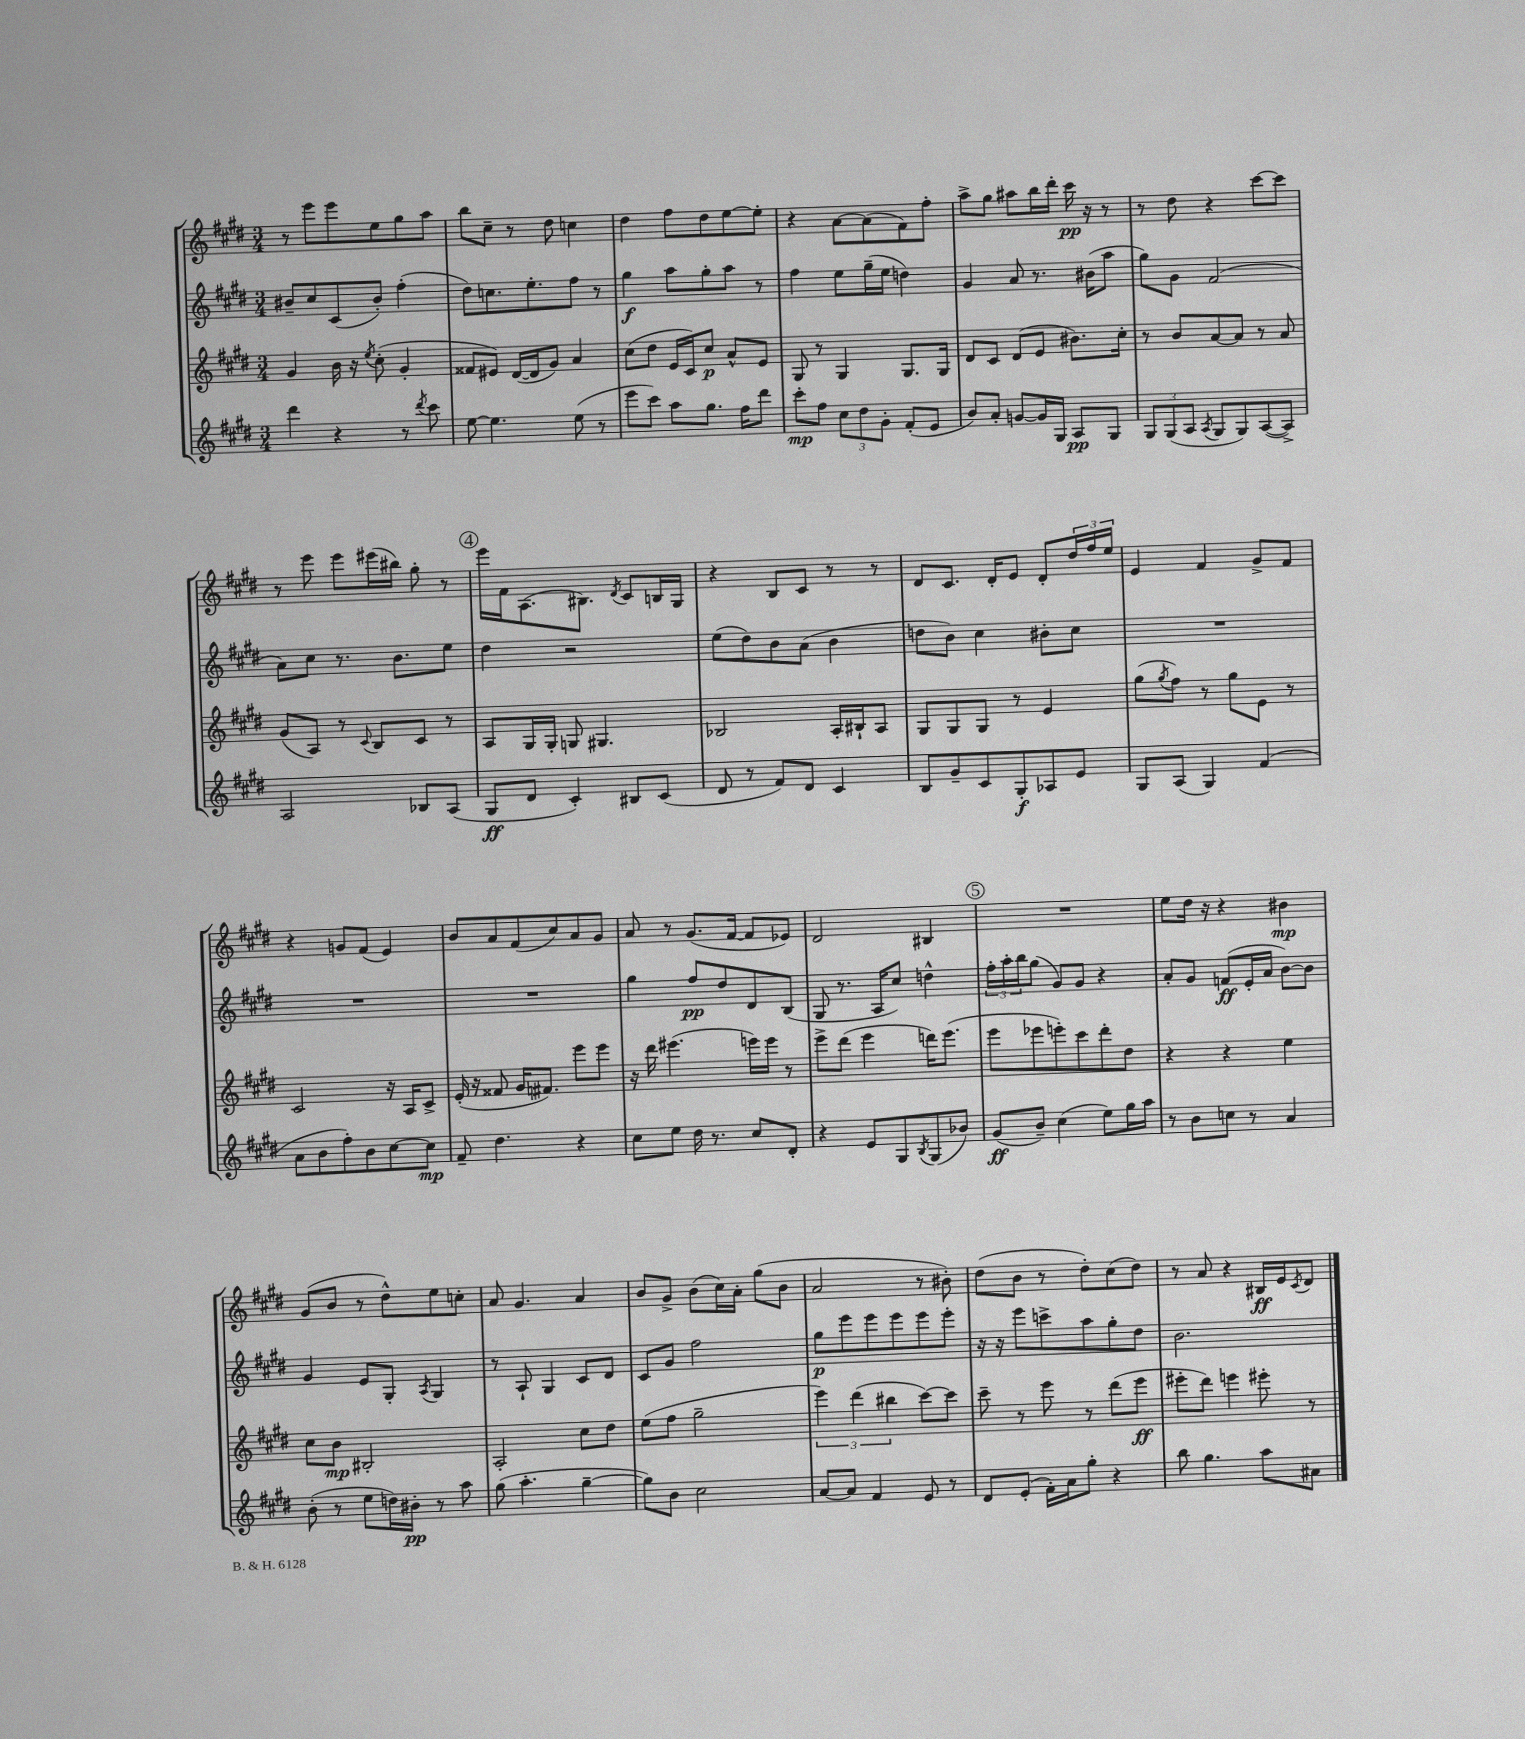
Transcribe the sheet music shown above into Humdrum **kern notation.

**kern	**kern	**kern	**kern
*staff4	*staff3	*staff2	*staff1
*clefG2	*clefG2	*clefG2	*clefG2
*k[f#c#g#d#]	*k[f#c#g#d#]	*k[f#c#g#d#]	*k[f#c#g#d#]
*M3/4	*M3/4	*M3/4	*M3/4
4ddd#	4g#	8b#~	8r
.	.	8cc#	8eee
4r	16b	(8c#	8eee
.	16r	.	.
.	8qee	.	.
.	(8cc#'	8b#')	8ee
8r	4g#'	(4ff#'	8gg#
8qddd#	.	.	.
8ccc#	.	.	8aa
=	=	=	=
[8ee	8f##	8dd#)	8bb
4.ee]	8e#)	8.cc	8cc#~
.	([16d#	.	8r
.	16d#]	8.ee'	.
.	8g#)	.	8dd#
(8ee	4a	8ff#	4cc
8r	.	8r	.
=	=	=	=
8eee	(8cc#	4gg#	4dd#
8ccc#)	8dd#	.	.
8aa	16e	8aa	8ff#
.	16c#)	.	.
8.gg#	8cc#	8gg#'	8dd#
.	8a^^	8aa	[8ee
16ff#	.	.	.
8ddd#	8e	8r	8ee']
=	=	=	=
8ccc#'	8G#	4ff#	4r
8ff#	8r	.	.
12cc#	4G#	8ee	[8a
12dd#	.	.	.
.	.	(16gg#~	(8a]
12g#'	.	.	.
.	.	16ee	.
(8f#'	8.G#	4dd)	8f#)
8e	.	.	8ff#'
.	16G#	.	.
=	=	=	=
8b)	8d#	4g#	8aa^
8a'	8c#	.	8gg#
[8g	(8d#	8a	8aa#
16g]	8e	8.r	16bb
16G#	.	.	16ddd#'
8A	8.b#)	.	16ccc#
.	.	(16b#	16r
8G#	.	8aa	8r
.	16cc#'	.	.
=	=	=	=
12G#	8r	8gg#)	8r
(12G#	.	.	.
.	8b	8g#	8dd#
12A	.	.	.
8qA	.	.	.
8G#	[8a	(2f#	4r
8G#)	8a]	.	.
([8A	8r	.	[8ccc#
8A^])	8a	.	8ccc#]
=	=	=	=
2A	(8g#	8a)	8r
.	8A)	8cc#	8eee
.	8r	8.r	8eee
.	8qqc#	.	.
.	8B	.	(16eee#
.	.	8.b	16bb#)
8B-	8c#	.	8gg#'
(8A	8r	8ee	8r
=	=	=	=
8G#	8A	4dd#	16eee
.	.	.	16f#
8d#	16G#	.	(8.A
.	16G#'	.	.
4c#')	8G	2r	.
.	.	.	8.B#)
.	4.G#	.	.
.	.	.	8qd#
8B#	.	.	8c#
(8c#	.	.	16B
.	.	.	16G#
=	=	=	=
8d#	2B-	(8ee	4r
8r	.	8dd#)	.
8f#)	.	8b	8B
8d#	.	(8a	8c#
4c#	16A'	4b	8r
.	16B#`	.	.
.	8A	.	8r
=	=	=	=
8B	8G#	8dd	8d#
8g#~	8G#	8b)	8.c#
8c#	8G#	4cc#	.
.	.	.	16d#'
8G#'	8r	.	8e
8A-	4e	8b#'	8d#'
8e	.	8cc#	24dd#
.	.	.	24ff#
.	.	.	24ee
=	=	=	=
8G#	(8gg#	2.r	4e
.	8qgg#	.	.
(8A	8ff#)	.	.
4G#)	8r	.	4f#
.	8gg#	.	.
(4f#	8e	.	8g#^
.	8r	.	8f#
=	=	=	=
8a	2c#	2.r	4r
8b	.	.	.
8ff#')	.	.	8g
8b	.	.	(8f#
[8cc#	16r	.	4e)
.	16A	.	.
8cc#]	8c#^	.	.
=	=	=	=
8f#~	(16e'	2.r	8b
.	16r	.	.
4.dd#	8f##	.	8a
.	16g#	.	(8f#
.	8.f#)	.	.
.	.	.	8cc#)
4r	8eee	.	8a
.	8eee	.	8g#
=	=	=	=
8cc#	16r	4gg#	8a
.	16ddd#	.	.
8ee	(4.eee#	.	8r
16dd#	.	8ff#	(8.g#
8.r	.	.	.
.	.	8dd#	.
.	.	.	[16f#
8cc#	16eee)	8d#	8f#]
.	16eee	.	.
8d#'	8r	(8B	8e-)
=	=	=	=
4r	8eee^	8G#	2d#
.	(8ddd#	8.r	.
8e	4eee	.	.
.	.	16A	.
8G#	.	8cc#)	.
8qB	.	.	.
(8G#	16ddd)	4dd^^	4B#
.	(8.eee	.	.
8b-)	.	.	.
=	=	=	=
(8g#	8eee	24ff#'	2.r
.	.	24aa'	.
.	.	24bb	.
8b~)	8eee-	(8gg#	.
(4cc#	8eee')	8g#)	.
.	8ccc#	8g#	.
8ee)	8ddd#'	4r	.
16gg#	8dd#	.	.
16aa	.	.	.
=	=	=	=
8r	4r	8a'	8ee
8b	.	8g#	16dd#
.	.	.	16r
8cc	4r	(8f	4r
8r	.	16e'	.
.	.	16a	.
4a	4ee	[8b)	4b#
.	.	8b]	.
=	=	=	=
(8b'	8cc#	4g#	(8g#
8r	8b	.	8b
8ee	2B#'	8e	8r
16dd)	.	8G#'	8dd#^^)
16b#'	.	.	.
.	.	8qA	.
8r	.	4G#	8ee
8aa	.	.	8cc'
=	=	=	=
(8gg#	2A'	8r	8a
4.aa'	.	8A`	4.g#
.	.	4G#	.
[4gg#~	8cc#	8c#	4a
.	8dd#	8d#	.
=	=	=	=
8gg#])	(8ee	8c#	8b
8b	8ff#	8g#	8g#^
2cc#	2gg#~	2ff#	(8b
.	.	.	16cc#)
.	.	.	16a'
.	.	.	(8gg#
.	.	.	8b
=	=	=	=
[8a	6eee)	8gg#	2a
8a]	.	8eee	.
.	(6ddd#	.	.
4f#	.	8eee	.
.	6bb#	.	.
.	.	8eee	.
8e	[8ccc#)	8eee	8r
8r	8ccc#]	8eee'	8b#')
=	=	=	=
8d#	8ccc#~	16r	(8dd#
.	.	16r	.
(8e'	8r	8eee	8b
16f#')	8eee	8ccc^	8r
16a	.	.	.
8gg#'	8r	8aa	8dd#')
4r	(8ddd#	8gg#'	(8cc#
.	8eee	8dd#	8dd#)
=	=	=	=
8bb	8eee#'	2.b	8r
4.gg#	8ddd#)	.	8a
.	4eee	.	4r
8aa	8eee#'	.	16B#
.	.	.	16e
.	.	.	8qc#
8a#	8r	.	8d#
==	==	==	==
*-	*-	*-	*-
